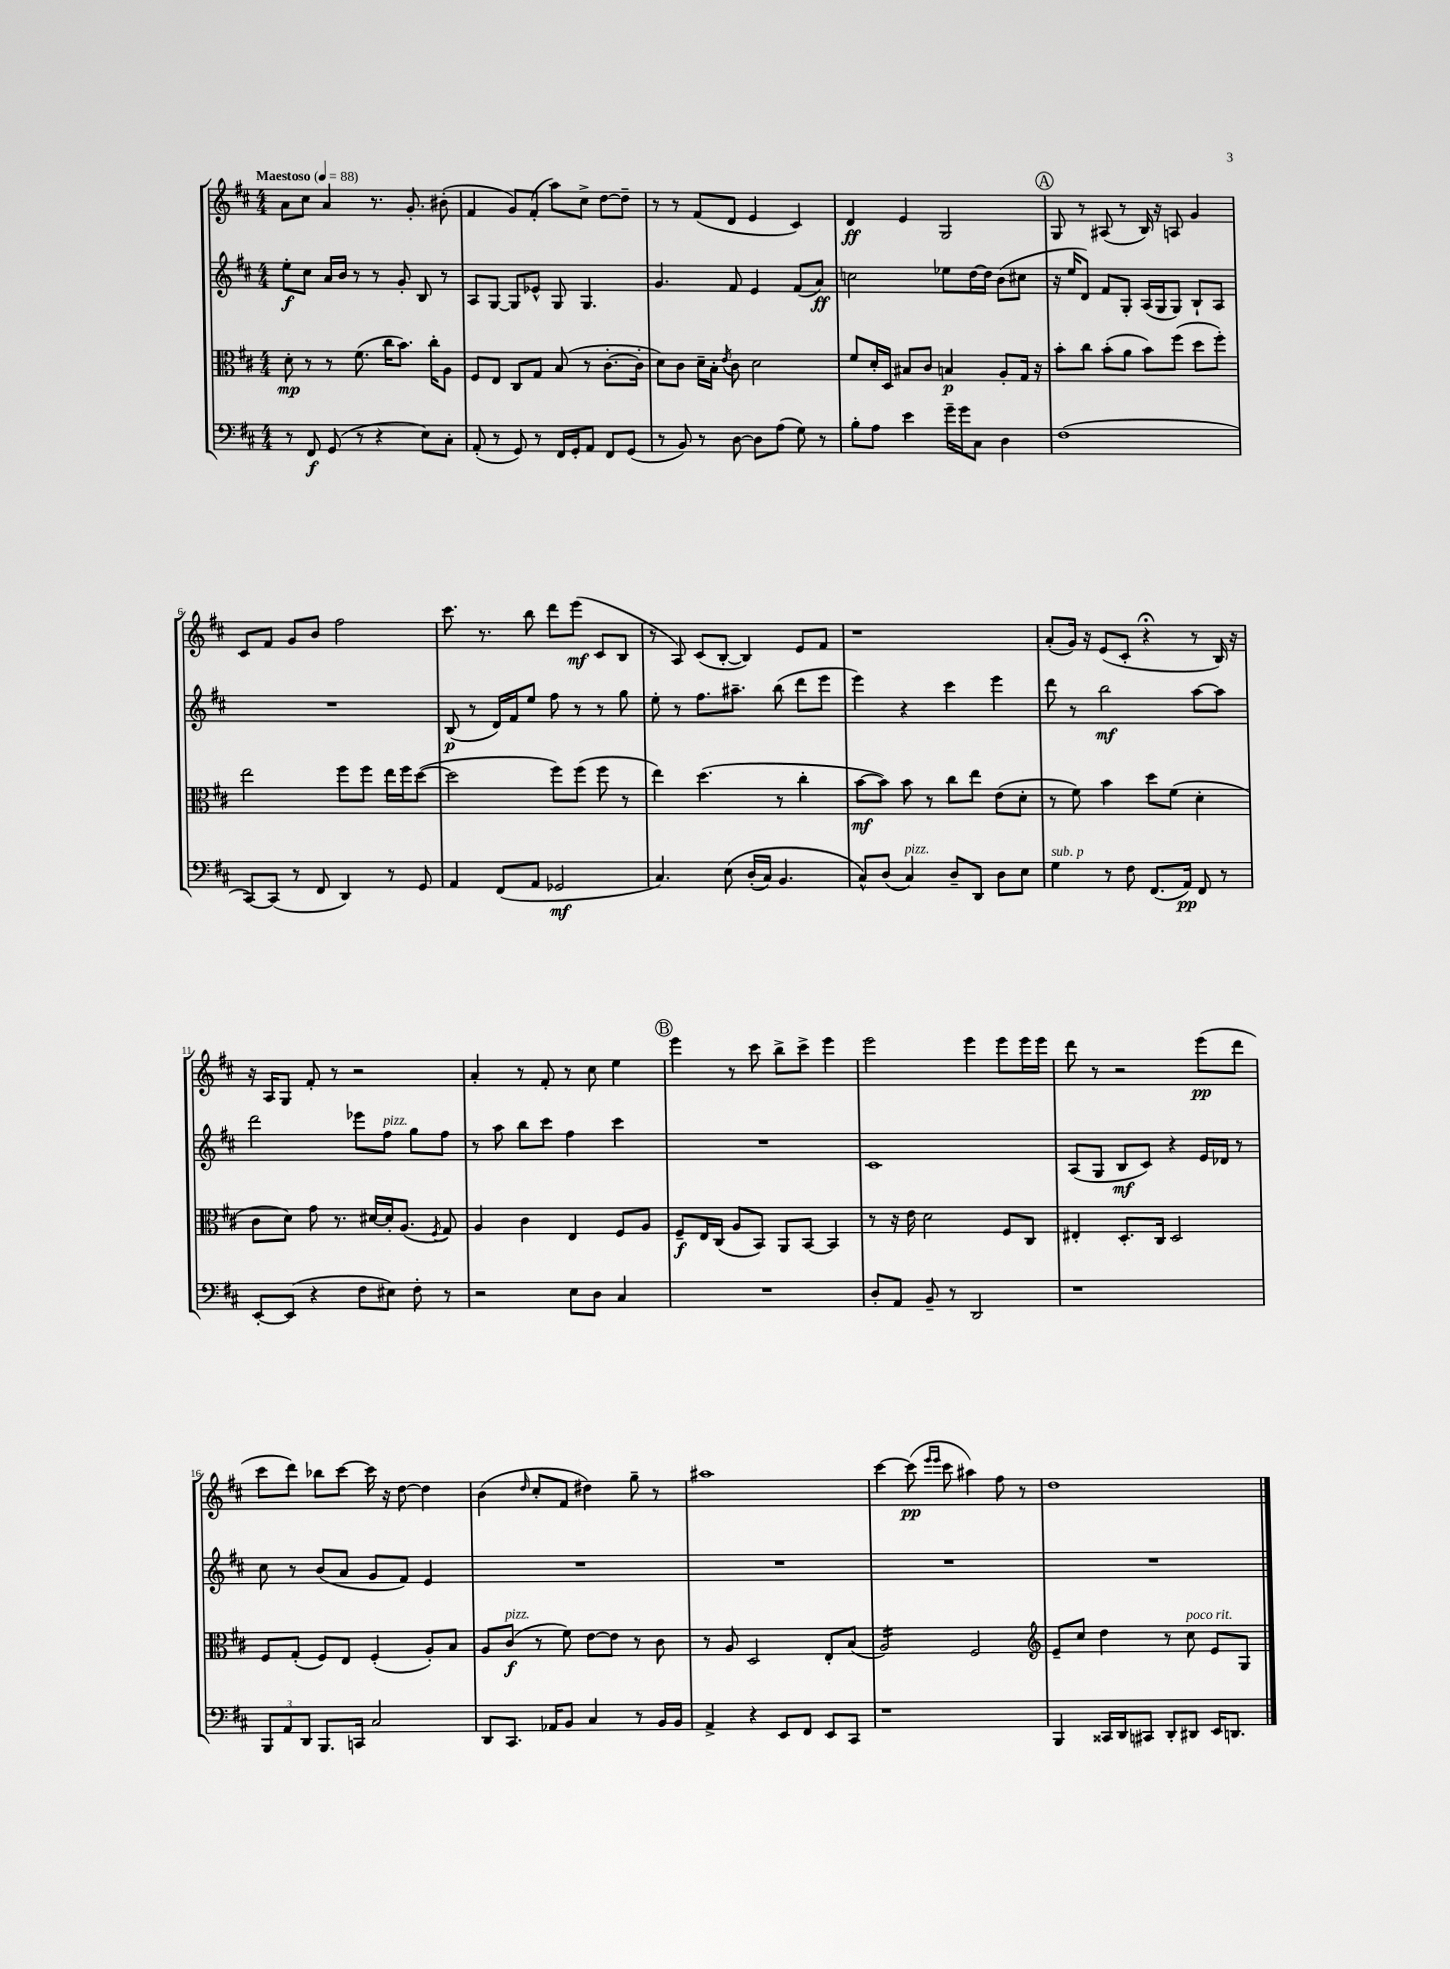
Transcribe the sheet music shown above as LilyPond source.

<<
\new StaffGroup <<
\new Staff = "s0" {
    \clef treble \key d \major \numericTimeSignature \time 4/4 \tempo "Maestoso" 4 = 88
    \autoBeamOff a'8[ cis''8] a'4 r8. g'8.-. bis'8-.( |
    fis'4 g'8[) fis'8]-.( a''8[) cis''8]-> d''8[~ d''8]-- |
    r8 r8 fis'8[( d'8] e'4 cis'4) |
    d'4\ff e'4 g2 |
    \mark \markup { \circle "A" } g8 r8 ais8( r8 b16) r16 a8 g'4 |
    cis'8[ fis'8] g'8[ b'8] fis''2 |
    cis'''8. r8. b''8 d'''8[ e'''8]\mf( cis'8[ b8] |
    r8 a8) cis'8[( b8]~-. b4) e'8[ fis'8] |
    r1 |
    a'8[-.( g'16]) r16 e'8[( cis'8]-. r4\fermata r8 b16) r16 |
    r16 a16[ g8] fis'8-. r8 r2 |
    a'4-. r8 fis'8-. r8 cis''8 e''4 |
    \mark \markup { \circle "B" } e'''4 r8 cis'''8 b''8[-> cis'''8]-> e'''4 |
    e'''2 e'''4 e'''8[ e'''16 e'''16] |
    d'''8 r8 r2 e'''8[\pp( d'''8] |
    cis'''8[ d'''8]) bes''8[ cis'''8]~ cis'''16 r16 d''8~ d''4 |
    b'4( \grace { d''16 } cis''8[-. fis'8] dis''4) g''8-- r8 |
    ais''1 |
    cis'''4~ cis'''8\pp( \grace { e'''16[ e'''16] } cis'''8 ais''4) fis''8 r8 |
    d''1 \bar "|." |
}
\new Staff = "s1" {
    \clef treble \key d \major \numericTimeSignature \time 4/4
    \autoBeamOff e''8[-.\f cis''8] a'16[ b'16] r8 r8 g'8-. b8 r8 |
    a8[ g8]~ g8[ ees'8]-^ g8 g4. |
    g'4. fis'8 e'4 fis'8[( a'8]\ff) |
    c''2 ees''8[ d''16~ d''16] b'8[( cis''8] |
    \mark \markup { \circle "A" } r16 e''16[ d'8]) fis'8[ g8]-. a16[( g16 g8]) b8[-! a8] |
    R1 |
    b8\p( r8 d'16[) fis'16 e''8] fis''8 r8 r8 g''8 |
    e''8-. r8 fis''8.[ ais''8.]-- b''8( d'''8[ e'''8] |
    e'''4) r4 cis'''4 e'''4 |
    d'''8 r8 b''2\mf a''8[~ a''8] |
    d'''2 ees'''8[ fis''8]^\markup { \italic "pizz." } g''8[ fis''8] |
    r8 a''8 b''8[ cis'''8] fis''4 cis'''4 |
    \mark \markup { \circle "B" } R1 |
    cis'1 |
    a8[( g8] b8[\mf cis'8]) r4 e'16[ des'16] r8 |
    cis''8 r8 b'8[( a'8] g'8[ fis'8]) e'4 |
    R1 |
    R1 |
    R1 |
    R1 \bar "|." |
}
\new Staff = "s2" {
    \clef alto \key d \major \numericTimeSignature \time 4/4
    \autoBeamOff d'8-.\mp r8 r8 fis'8.( cis''16[ b'8.]) cis''16[-. a8] |
    fis8[ e8] cis8[ g8] b8( r8 cis'8.[~-. cis'16]-. |
    d'8[) cis'8] d'16[-- b16]-. \acciaccatura { e'8 } cis'8 d'2 |
    fis'8[ d'16-. d16] bis8[ cis'8] b4\p a8[-. g16] r16 |
    \mark \markup { \circle "A" } b'8[-. cis''8] b'8[-.( a'8] b'8[) fis''8]( d''8[ fis''8]-.) |
    e''2 fis''8[ fis''8] e''16[ fis''16 d''8]~( |
    d''2 fis''8[) fis''8]( fis''8 r8 |
    e''4) d''4.( r8 cis''4-. |
    b'8[~\mf b'8]) b'8 r8 cis''8[ e''8] e'8[( d'8]-. |
    r8 fis'8) b'4 d''8[ fis'8]( d'4-. |
    cis'8[ d'8]) g'8 r8. dis'16[~ dis'16-. a8.]( \acciaccatura { fis8 } g8) |
    a4 cis'4 e4 fis8[ a8] |
    \mark \markup { \circle "B" } fis8[--\f e16 cis16]( a8[ b,8]) a,8[ b,8]~ b,4 |
    r8 r16 e'16 d'2 fis8[ cis8] |
    eis4-. d8.[-. cis16] d2 |
    fis8[ g8]-.( fis8[) e8] fis4-.( a8[-.) b8] |
    a8[ cis'8]\f^\markup { \italic "pizz." }( r8 fis'8) e'8[~ e'8] r8 cis'8 |
    r8 a8 d2 e8[-. b8]( |
    a2:16) fis2 |
    \clef treble e'8[-- cis''8] d''4 r8 cis''8^\markup { \italic "poco rit." } e'8[ g8] \bar "|." |
}
\new Staff = "s3" {
    \clef bass \key d \major \numericTimeSignature \time 4/4
    \autoBeamOff r8 fis,8\f g,8( r8 r4 e8[) cis8]-. |
    a,8-.( r8 g,8) r8 fis,16[ g,16-. a,8] fis,8[ g,8]( |
    r8 b,8) r8 d8~ d8[ a8]( g8) r8 |
    b8[-. a8] e'4 g'16[-- g'16 cis8] d4 |
    \mark \markup { \circle "A" } fis1( |
    cis,8[~) cis,8]( r8 fis,8 d,4) r8 g,8 |
    a,4 fis,8[( a,8] ges,2\mf |
    cis4.) e8\( d16[-.( cis16]) b,4. |
    cis8[-^\) d8]( cis4^\markup { \italic "pizz." }) d8[-- d,8] d8[ e8] |
    g4^\markup { \italic "sub. p" } r8 fis8 fis,8.[( a,16]\pp) fis,8 r8 |
    e,8[~-. e,8]( r4 fis8[ eis8]) fis8-. r8 |
    r2 e8[ d8] cis4 |
    \mark \markup { \circle "B" } R1 |
    d8[-. a,8] b,8-- r8 d,2 |
    r1 |
    \tuplet 3/2 { b,,8[ a,8 d,8] } b,,8.[ c,16] cis2 |
    d,8[ cis,8.] aes,16[ b,8] cis4 r8 b,16[ b,16] |
    a,4-> r4 e,8[ fis,8] e,8[ cis,8] |
    r1 |
    b,,4 cisis,16[ d,16 cis,8] d,8[-. dis,8] e,16[ d,8.] \bar "|." |
}
>>
>>
